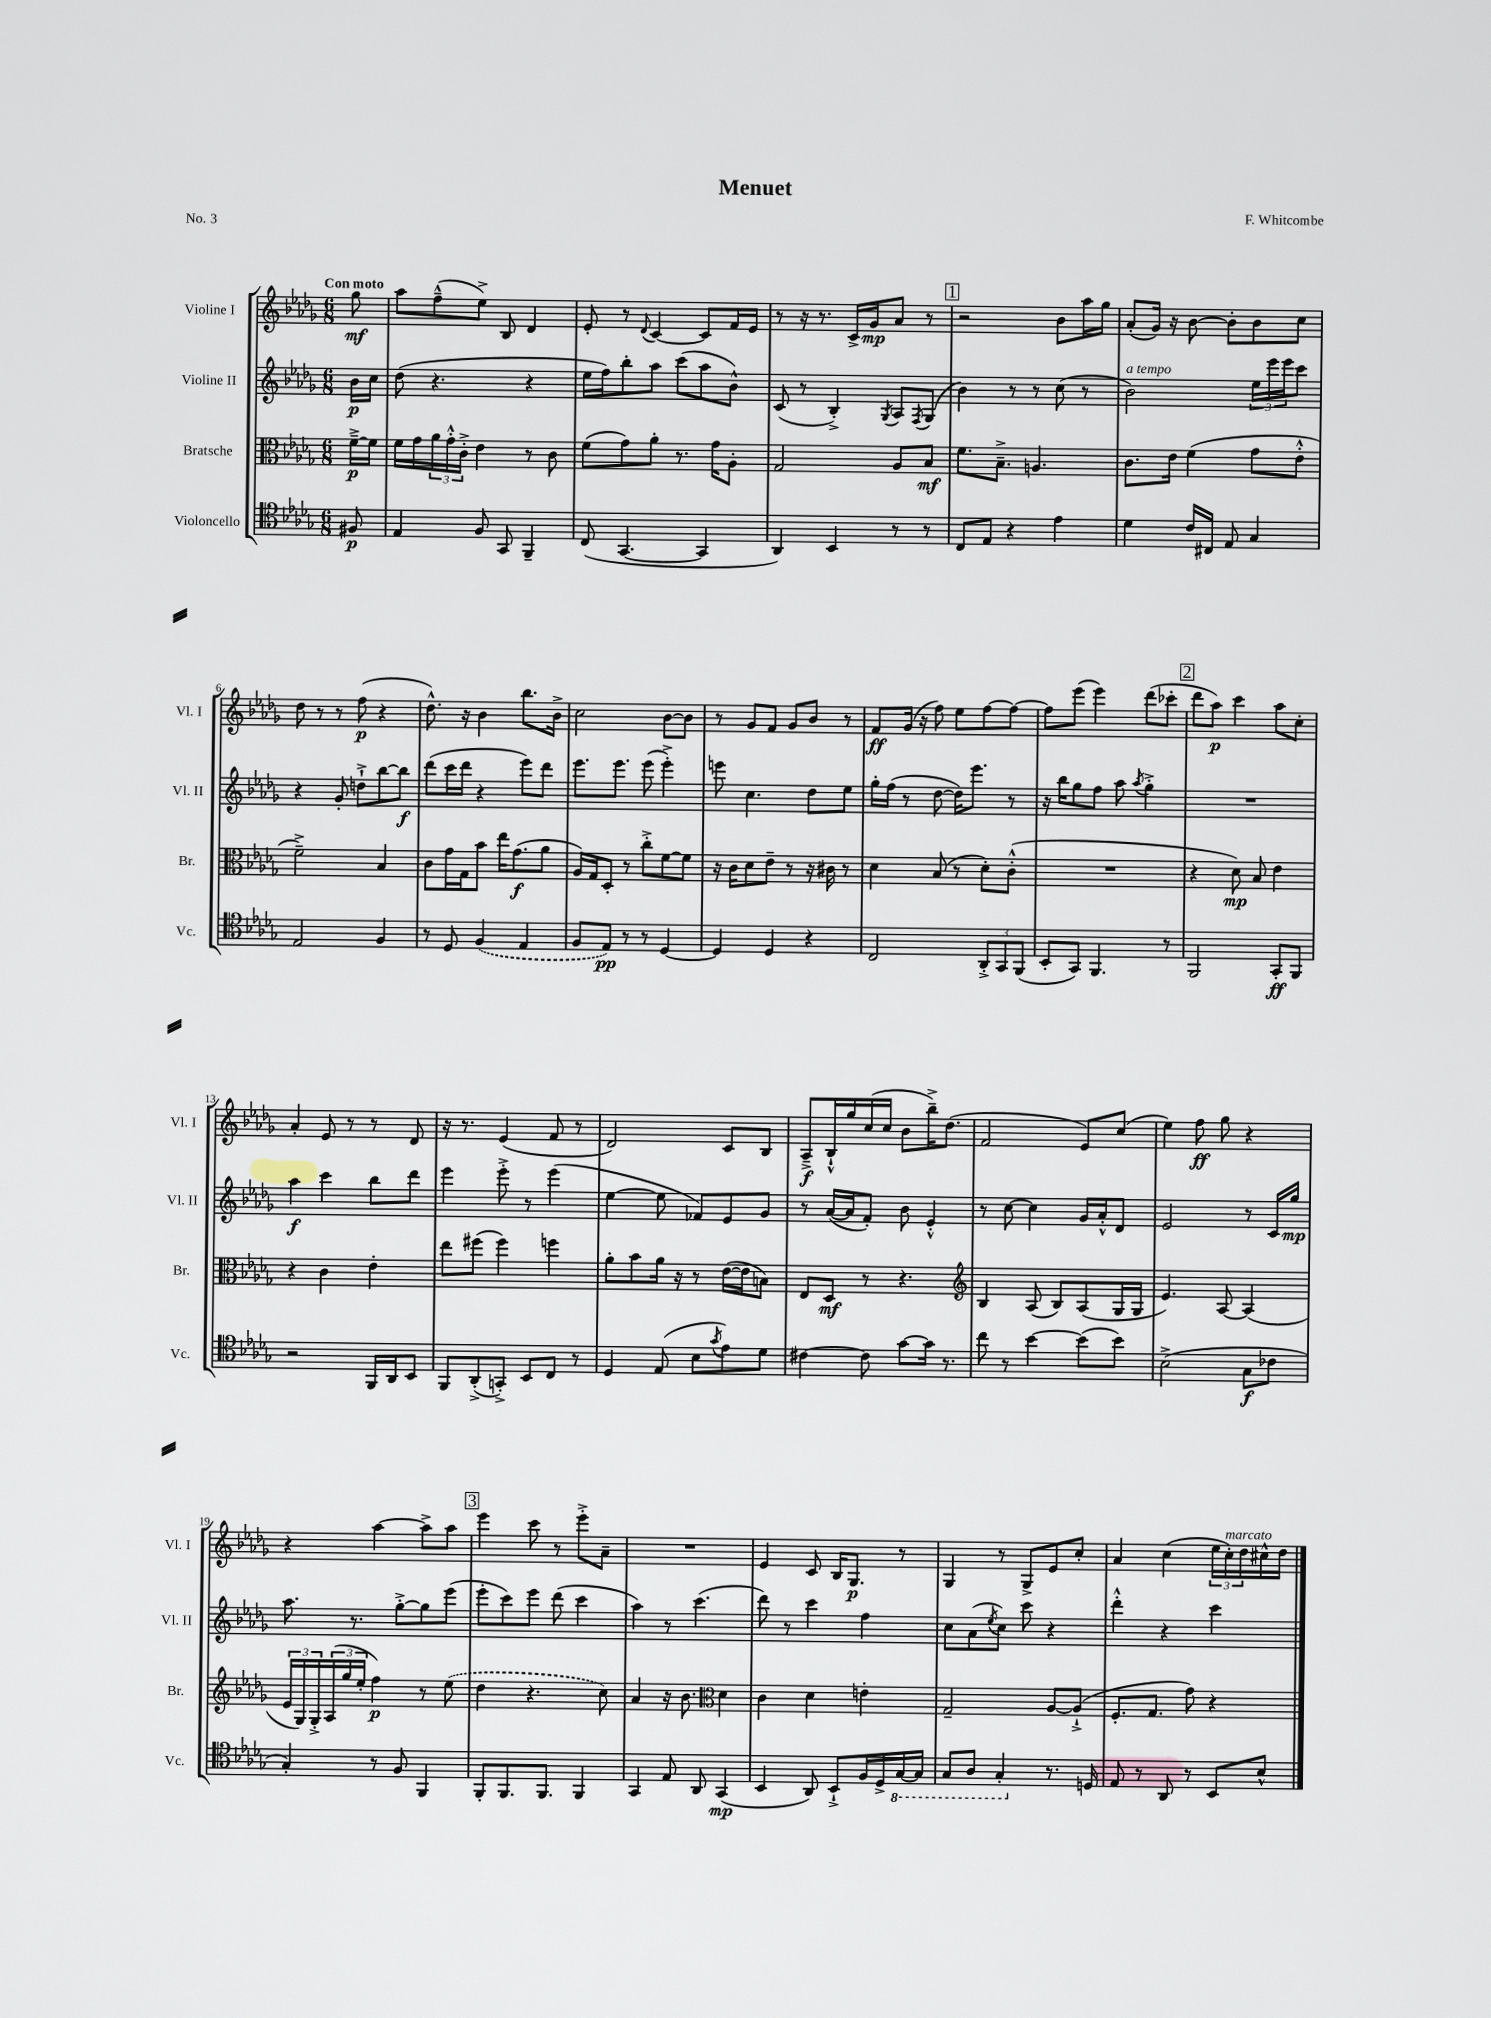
\header { title = "Menuet" composer = "F. Whitcombe" piece = "No. 3" }
<<
\new StaffGroup <<
\new Staff = "s0" \with { instrumentName = "Violine I" shortInstrumentName = "Vl. I" } {
    \clef treble \key des \major \numericTimeSignature \time 6/8 \partial 8 \tempo "Con moto"
    ges''8\mf |
    aes''8 f''8---^( ees''8->) bes8 des'4 |
    ees'8-. r8 \appoggiatura { des'8 } c'4~ c'8 f'16 ees'16 |
    r8 r16 r8. c'16-> ges'16\mp aes'8 r8 |
    \mark \markup { \box "1" } r2 bes'8 aes''16 ges''16 |
    aes'8-.( ges'16) r16 bes'8~ bes'8-. bes'8 c''8 |
    des''8 r8 r8 f''8\p( r4 |
    des''8.-^) r16 bes'4 bes''8. bes'16-> |
    c''2 bes'8~ bes'8 |
    r8 ges'8 f'8 ges'8 bes'8 r8 |
    f'8\ff ges'16( r16 f''8) ees''8 f''8~ f''8~ |
    f''8 ees'''8( ees'''4) des'''8( ces'''8-. |
    \mark \markup { \box "2" } des'''8 aes''8\p) c'''4 aes''8 c''8-. |
    aes'4-. ees'8 r8 r8 des'8 |
    r16 r8. ees'4( f'8 r8 |
    des'2) c'8 bes8 |
    aes8--->\f bes16-!-^ ges''16 c''16( c''16 bes'8 bes''16--->) des''8.( |
    f'2 ees'8) c''8( |
    ees''4) f''8\ff ges''8 r4 |
    r4 aes''4~ aes''8-> aes''8 |
    \mark \markup { \box "3" } ees'''4 c'''8 r8 ees'''8-.-> aes'8-- |
    R2. |
    ees'4 c'8 bes16 ges8.\p r8 |
    ges4 r8 ges8-> ees'8 c''8-. |
    aes'4 c''4( \tuplet 3/2 { ees''16 c''16-.^\markup { \italic "marcato" }) des''16 } cis''16-^ des''16 \bar "|." |
}
\new Staff = "s1" \with { instrumentName = "Violine II" shortInstrumentName = "Vl. II" } {
    \clef treble \key des \major \numericTimeSignature \time 6/8 \partial 8
    bes'16\p c''16 |
    des''8( r4. r4 |
    ees''16 f''16) bes''8-. aes''8 c'''8( aes''8 bes'8-^) |
    c'8( r8 bes4-.->) \acciaccatura { ges8 } aes8 \acciaccatura { f8 } ges8( |
    \mark \markup { \box "1" } bes'4) r8 r8 c''8( r8 |
    bes'2^\markup { \italic "a tempo" }) \tuplet 3/2 { ees''16 ees'''16 ees'''16 } c'''8 |
    r4 ges'8-. d''8-!-> bes''8~ bes''8\f |
    des'''8( c'''16 des'''16 r4 ees'''8) des'''8 |
    ees'''8. ees'''8. ees'''8( ees'''4-.->) |
    e'''8 c''4. des''8 ees''8 |
    ges''16-. f''16( r8 des''8~ des''16) ees'''8. r8 |
    r16 bes''16 ges''8 f''8 aes''8 \acciaccatura { aes''8 } ges''4-.-> |
    \mark \markup { \box "2" } R2. |
    aes''4\f c'''4 bes''8 des'''8 |
    ees'''4 ees'''8-.-> r8 ees'''4( |
    ees''4~ ees''8 fes'8) ees'8 ges'8 |
    r8 aes'16~( aes'16 f'8-.) bes'8 ees'4-.-^ |
    r8 c''8~ c''4 ges'16 aes'16-.-^ des'8 |
    ees'2 r8 c'16 ges''16\mp |
    aes''8. r8. ges''8~-.-> ges''8 ees'''8( |
    \mark \markup { \box "3" } ees'''8-. c'''8) ees'''8 des'''8( c'''4 |
    aes''4) r8 c'''4.( |
    des'''8) r8 c'''4 f''4 |
    c''8 aes'8( \acciaccatura { ees''8 } c''8) c'''8 r4 |
    des'''4-.-^ r4 c'''4 \bar "|." |
}
\new Staff = "s2" \with { instrumentName = "Bratsche" shortInstrumentName = "Br." } {
    \clef alto \key des \major \numericTimeSignature \time 6/8 \partial 8
    f'16~--->\p f'16 |
    f'16 ges'16 \tuplet 3/2 { aes'16 ges'16-.-^ c'16-.-> } ees'4 r8 c'8 |
    f'8( ges'8) aes'8-. r8. ges'16 aes8-. |
    ges2 aes8 bes8\mf |
    \mark \markup { \box "1" } f'8. bes8.---> a4. |
    c'8. ees'16 f'4( ges'8 ees'8-.-^ |
    f'2--->) bes4 |
    c'8 ges'16 ges16 bes'8 ees''16 ges'8.\f( aes'8 |
    aes16) ges16 des8-. r8 c''8-.-> f'8~ f'8 |
    r16 c'16 des'8 ees'8-- r8 r16 cis'16 r8 |
    des'4 bes8( r8 des'8-.) c'8-.-^( |
    R2. |
    \mark \markup { \box "2" } r4 des'8\mp) bes8 ees'4 |
    r4 c'4 ees'4-. |
    ees''8 fis''8( fis''4) f''4 |
    aes'8-. bes'8 aes'16 r16 r8 ees'16~( ees'16 b8) |
    ees8 des8\mf r8 r4. |
    \clef treble bes4 aes8( bes8) aes8( ges16 ges16 |
    ees'4.) aes8~ aes4( |
    \tuplet 3/2 { ees'16 ges16) ges16-.-> } \tuplet 3/2 { aes16( ges''16 ees''16-. } f''4\p) r8 \once \slurDashed ees''8( |
    \mark \markup { \box "3" } des''4 r4. c''8) |
    aes'4 r16 bes'8. \clef alto des'4 |
    c'4 des'4 e'4-. |
    ges2-- aes8~ aes8-!->( |
    f8.-. ges8. ges'8) r4 \bar "|." |
}
\new Staff = "s3" \with { instrumentName = "Violoncello" shortInstrumentName = "Vc." } {
    \clef tenor \key des \major \numericTimeSignature \time 6/8 \partial 8
    fis8\p |
    ees4 f8 ges,8 f,4-- |
    c8( ges,4.~ ges,4 |
    aes,4) bes,4 r8 r8 |
    \mark \markup { \box "1" } c8 ees8 r4 ees'4 |
    des'4 c'16 cis16 ees8 ges4 |
    ees2 f4 |
    r8 des8 \once \slurDashed f4( ees4 |
    f8 ees8\pp) r8 r8 des4~ |
    des4 des4 r4 |
    c2 \tuplet 3/2 { aes,8-.-> ges,8 f,8( } |
    bes,8-. ges,8) f,4. r8 |
    \mark \markup { \box "2" } f,2 ges,8-.\ff f,8 |
    r2 f,16 aes,16 bes,8 |
    f,8 aes,8-.->( g,8-.->) bes,8 c8 r8 |
    des4 ees8( bes8 \acciaccatura { ges'8 } ees'8) des'8 |
    cis'4~ cis'8 ges'8~ ges'16 r8. |
    c''8 r8 bes'4~ bes'8( bes'8) |
    bes2->( ges8\f ces'8 |
    ges4-.) r8 f8 f,4 |
    \mark \markup { \box "3" } f,8-. f,8. f,8. f,4 |
    ges,4 ees8 aes,8 ges,4\mp( |
    bes,4 aes,8) bes,8-!-> f16 des16-> \ottava #-1 ges,16~ ges,16 |
    ges,8 aes,8 ges,4-. \ottava #0 r8. d16 |
    ees8 r8 aes,8 r8 bes,8 bes8-^ \bar "|." |
}
>>
>>
